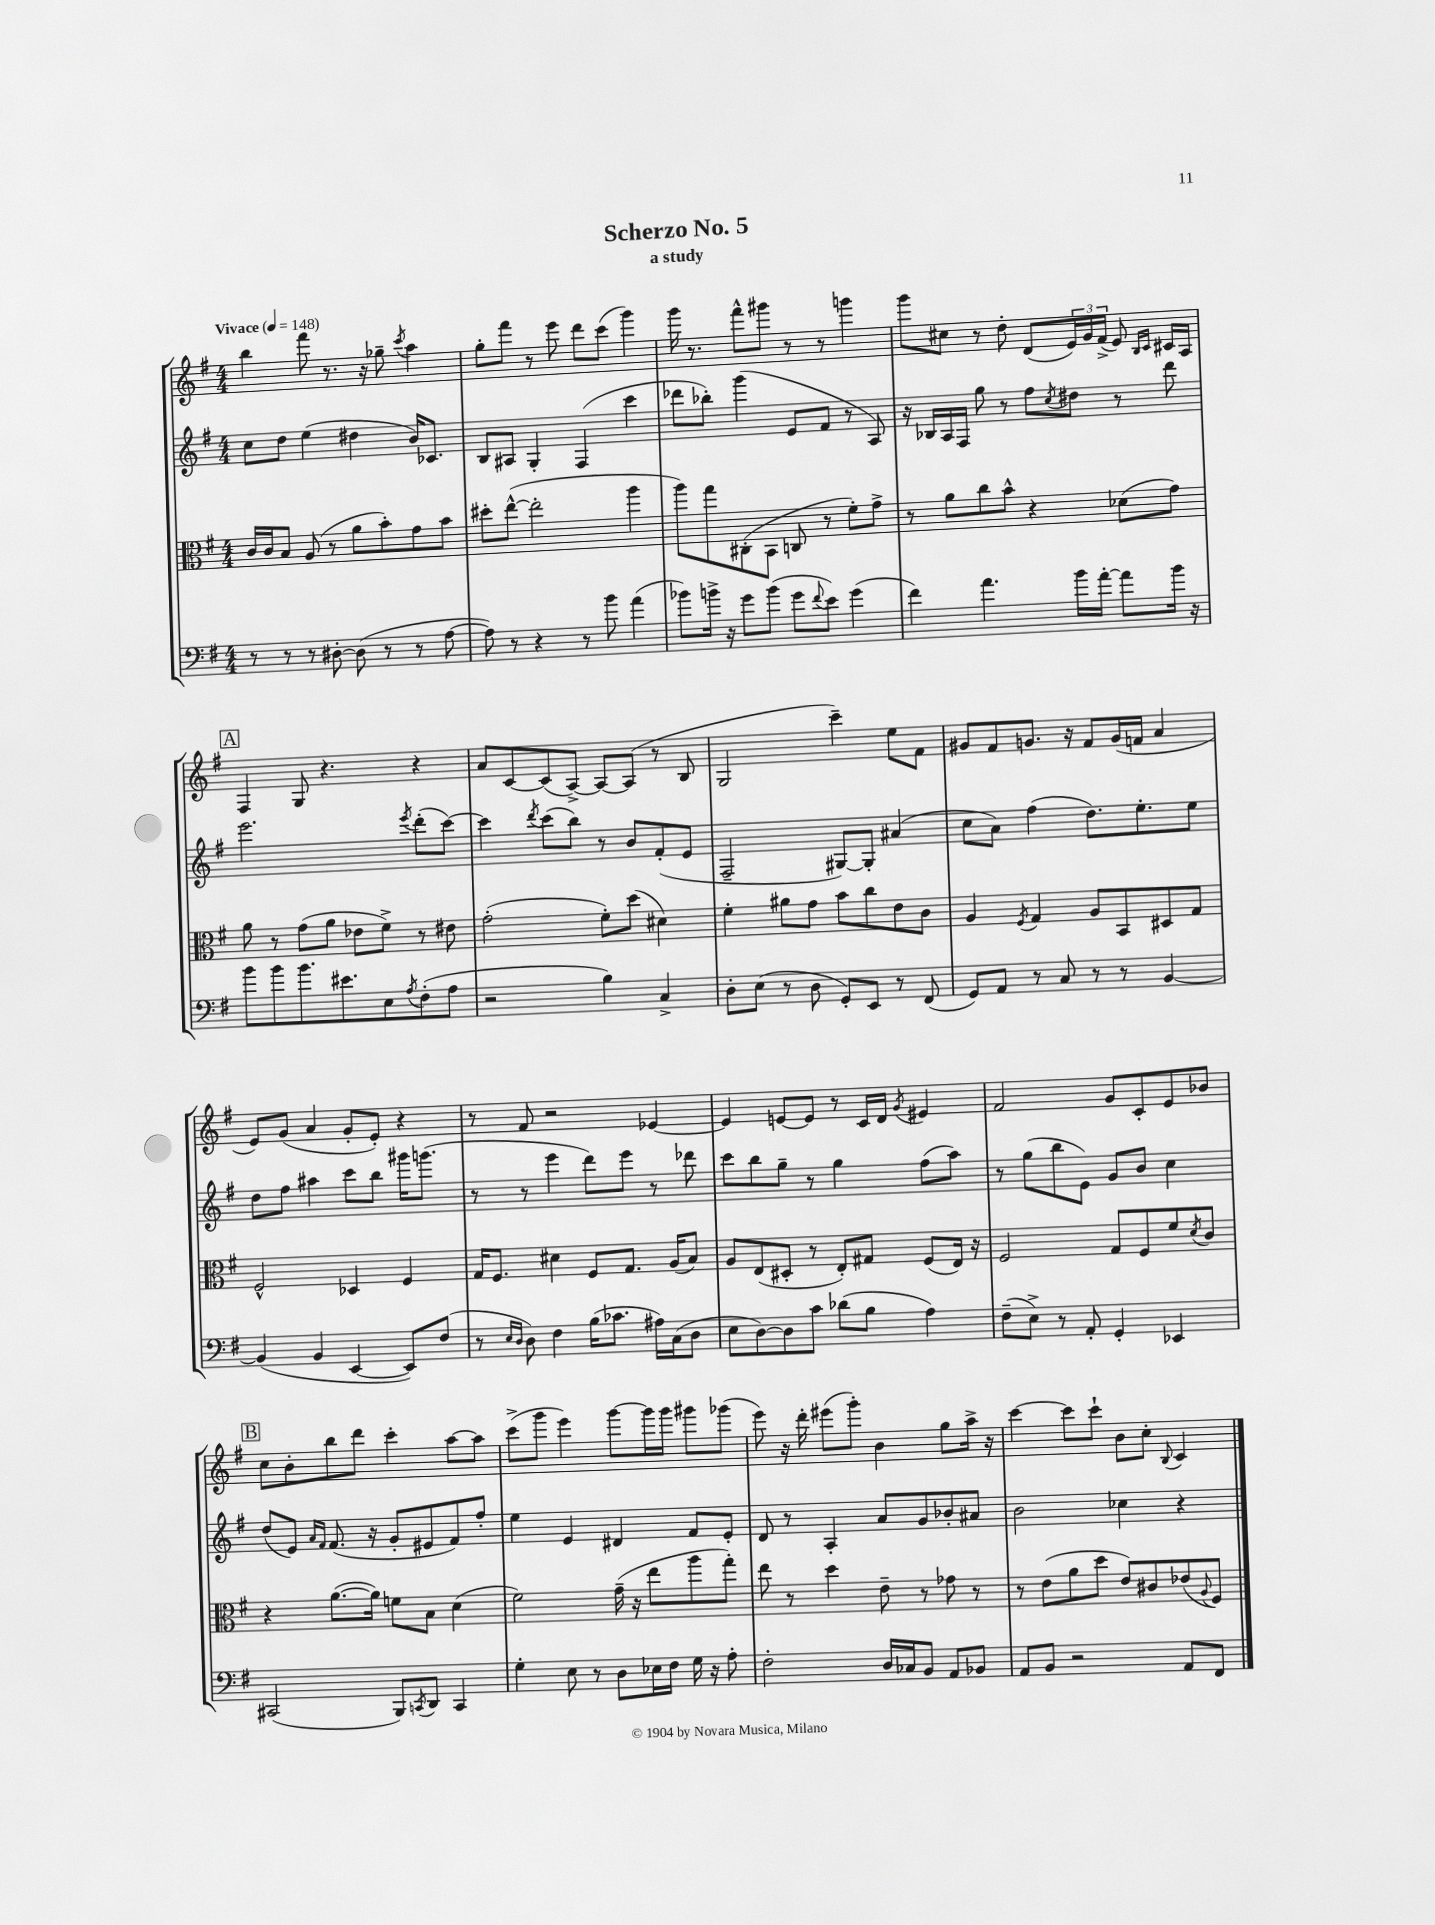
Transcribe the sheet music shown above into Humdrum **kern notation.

**kern	**kern	**kern	**kern
*staff4	*staff3	*staff2	*staff1
*clefF4	*clefC3	*clefG2	*clefG2
*k[f#]	*k[f#]	*k[f#]	*k[f#]
*M4/4	*M4/4	*M4/4	*M4/4
*MM148	*MM148	*MM148	*MM148
8r	16c	8cc	4bb
.	16c	.	.
8r	8B	8dd	.
8r	(8A	(4ee	8fff#
[8D#'	8r	.	8.r
(8D#]	8a	4dd#	.
.	.	.	16r
8r	8b')	.	8gg-~
.	.	.	8qccc
8r	8g	16b)	4aa
.	.	8.c-	.
[8A	8b	.	.
=	=	=	=
8A])	8dd#'	8B	8gg'
8r	([8ee^^	8A#	8fff#
4r	2ee']	4G'	8r
.	.	.	8eee
8r	.	(4F#	8ddd
8b	.	.	(8ccc
(4a	4aa	4ccc	4ggg)
=	=	=	=
8b-)	8aa)	8ddd-	16ggg
.	.	.	8.r
16b^	8gg	8bb-')	.
16r	.	.	.
8g	(8C#'	(4ggg	8fff#^^
(8b	8BB	.	8ggg#
8g	8C	8e	8r
8qqf#	.	.	.
8e)	8r	8f#	8r
(4g	8f#')	8r	4ggg
.	8g^	8A)	.
=	=	=	=
4f#)	8r	16r	8ggg
.	.	16B-	.
.	8a	16A	8cc#
.	.	16F#	.
4.a	8cc	8gg	8r
.	8b^^	8r	8dd'
.	4r	8ff#	(8d
.	.	8qcc	.
16b	.	8dd#	24e)
.	.	.	24g
[16a'	.	.	.
.	.	.	(24f#^
8a]	(8d-	8r	8e)
.	.	.	16qqB
.	.	.	16qqc
16b	8g)	8ddd	16c#
16r	.	.	16A
=	=	=	=
8b	8a	2.eee	4F#
8b	8r	.	.
8.b	(8g	.	8G
.	8a	.	4.r
8.e#	.	.	.
.	8e-	.	.
8E	8f#^)	.	.
8qA	.	8qeee	.
(8F#'	8r	(8ddd'	4r
8A	8e#	[8ccc)	.
=	=	=	=
2r	(2g'	4ccc]	8a
.	.	.	[8c
.	.	8qddd	.
.	.	(8ccc	(8c]
.	.	8bb)	[8A^)
4B)	8f#')	8r	8A_
.	(8dd	8b	(8A]
4C^	4d#)	(8f#'	8r
.	.	8e	8B
=	=	=	=
8D'	4f#'	2F#~	2G
(8E	.	.	.
8r	8a#	.	.
8D	8g	.	.
8GG')	8b	[8G#)	4ccc~)
8EE	8cc	8G#']	.
8r	8e	(4a#	8ee
(8FF#	8c	.	8f#
=	=	=	=
8GG)	4A	8cc	8g#
8AA	.	8a)	8f#
.	8qF#	.	.
8r	4G	(4ff#	8.g
8C	.	.	.
.	.	.	16r
8r	8A	8.dd)	8f#
8r	8BB	.	(16g
.	.	8.ee'	16f
[4BB	8D#	.	4a
.	8G	8ee	.
=	=	=	=
(4BB]	2F#^^	8dd	8e)
.	.	8ff#	(8g
4BB	.	4aa#	4a
[4EE	4D-	8ccc	8g'
.	.	8bb	8e')
8EE])	4F#	16ggg#	4r
.	.	(8.ggg	.
(8F#	.	.	.
=	=	=	=
8r	16G	8r	8r
.	8.F#	.	.
16qqE	.	.	.
16qqD	.	.	.
8D)	.	8r	8f#
4F#	4d#	4eee	2r
(16B	8F#	8ddd)	.
8.c-	.	.	.
.	8.G	8eee	.
16A#)	.	8r	[4e-
(16C	(16A	.	.
8D	8B)	8ddd-	.
=	=	=	=
8E	8A	8ccc	4e-]
[8D)	(8E	8bb	.
8D]	8D#'	8gg~	[8e
8c	8r	8r	8e]
(8d-	8E')	4gg	8r
8B	8G#	.	16c
.	.	.	16d
.	.	.	8qg
4A)	(8F#	(8ff#	4e#
.	16E)	8aa)	.
.	16r	.	.
=	=	=	=
(8F#~	2F#	8r	2f#
8E^)	.	(8gg	.
8r	.	8bb	.
8AA'	.	8e)	.
4GG'	8G	8g	8g
.	8F#	8b	8c'
4EE-	8f#	4cc	8e
.	8qd	.	.
.	8c	.	8b-
=	=	=	=
(2CC#	4r	(8dd	8cc
.	.	8e)	8b'
.	.	16qqa	.
.	.	16qqf#	.
.	([8.a	(8.f#	8bb
.	.	.	8ddd
.	16a])	16r	.
8BBB)	8f	8g'	4ccc'
8qCC	.	.	.
8DD	8B	8e#	.
4CC	(4d	8f#)	[8aa
.	.	8ff#'	8aa]
=	=	=	=
4G'	2f#)	4ee	(8ccc^
.	.	.	8ggg
8E	.	4e	4eee)
8r	.	.	.
8D	(16g~	4d#	[8ggg
.	16r	.	.
16E-	8ee	.	16ggg]
16F#	.	.	16ggg
16G	8aa	8f#	8ggg#
16r	.	.	.
8A'	8gg')	8e'	(8ggg-
=	=	=	=
2F#'	8ee	8d	8eee)
.	8r	8r	16r
.	.	.	16ddd'
.	4dd	4A'	(8eee#
.	.	.	8ggg')
16D	8e~	8a	4b
16C-	.	.	.
8BB	8r	8g	.
8AA	8g-	8b-'	8gg
8BB-	8r	8a#	16aa^
.	.	.	16r
=	=	=	=
8AA	8r	2b	[4ccc
8BB	(8e	.	.
2r	8a	.	8ccc]
.	8dd	.	8ccc`
.	8e)	4cc-	8b
.	8c#	.	8cc'
.	.	.	8qqB
8AA	(8e-	4r	4c
.	8qqA	.	.
8FF#	8F#)	.	.
==	==	==	==
*-	*-	*-	*-
